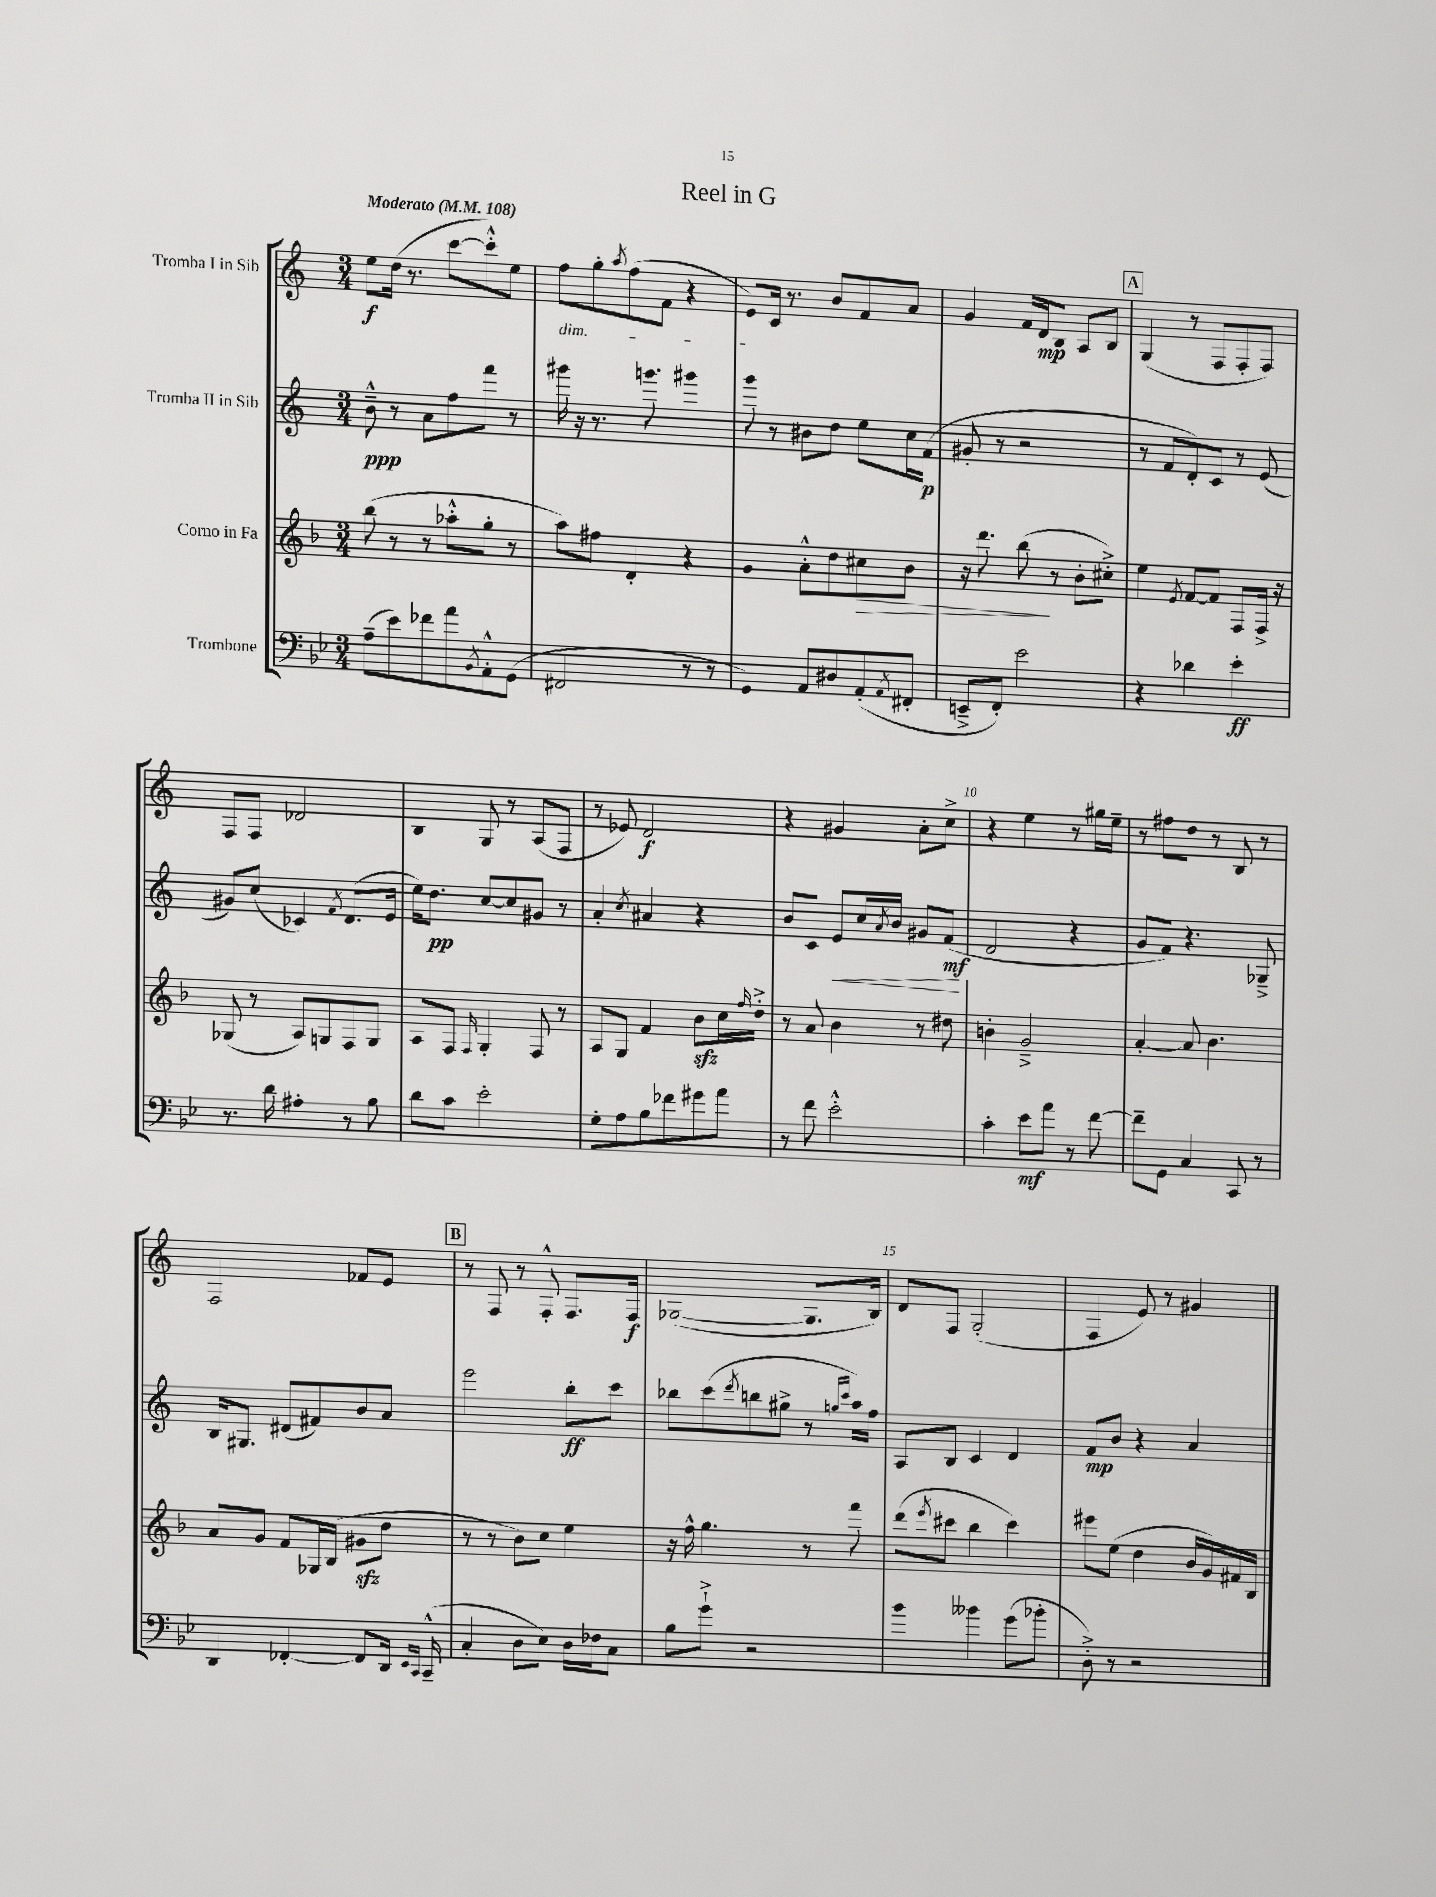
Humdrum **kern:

**kern	**kern	**kern	**kern
*staff4	*staff3	*staff2	*staff1
*clefF4	*clefG2	*clefG2	*clefG2
*k[b-e-]	*k[b-]	*k[]	*k[]
*M3/4	*M3/4	*M3/4	*M3/4
*MM108	*MM108	*MM108	*MM108
(8A~\L	(8bb-\	8b~^^\	8ee\L
8e-\)	8r	8r	(16dd\Jk
.	.	.	8.r
8f-\	8r	8a\L	.
8a\	8aa-'^^\L	8ff\	[8ccc\L
8qBB-/	.	.	.
8AA'^^\	8gg'\J	8fff\J	8ccc'^^\])
(8GG\J	8r	8r	8ee\J
=	=	=	=
2FF#/	8aa\L)	16ggg#\	8ff\L
.	.	16r	.
.	8ff#\J	8.r	8gg'\
.	.	.	8qaa/
.	4d'/	.	(8ff\
.	.	8.ggg\	.
.	.	.	8f\J
8r	4r	4ggg#\	4r
8r	.	.	.
=	=	=	=
4GG/)	4g/	8ggg\	8e/L)
.	.	8r	16c/Jk
.	.	.	8.r
8AA/L	8a'^^\L	8b#\L	.
8D#/	8dd\	8dd\J	8b/L
(8AA'/	8cc#\	8ee\L	8f/
8qAA/	.	.	.
8FF#'/J	8b-\J	16cc\L	8a/J
.	.	(16f\JJ	.
=	=	=	=
8EE~^/L	16r	8g#'/	4g/
.	8.ddd\	.	.
8FF'/J)	.	8r	.
2e-\	(8bb-\	2r	16f/LL
.	.	.	16d/J
.	8r	.	8B/J
.	8b-'\L	.	8A/L
.	8cc#'^\J)	.	8B/J
=	=	=	=
4r	4ee\	8r	(4G/
.	.	8f/L	.
.	8qe/	.	.
4d-\	[8f/L	8d'/)	8r
.	8f/]J	8c/J	8F/L
4e-'\	8F/L	8r	8F'/
.	16F^/Jk	(8e/	8F/J)
.	16r	.	.
=	=	=	=
8.r	(8G-/	8g#/L)	8F/L
.	8r	(8cc/J	8F/J
16d\	.	.	.
4A#'\	8A/L)	4c-/)	2d-/
.	8G/	.	.
.	.	8qf/	.
8r	8F/	(8.d/L	.
8B-\	8G/J	.	.
.	.	16e/Jk	.
=	=	=	=
8d\L	8A/L	16ee\LK)	4B/
.	.	8.dd\J	.
8c\J	8F/J	.	.
.	16qqF/	.	.
2e-'\	4G'/	[8cc/L	8G/
.	.	8cc/]	8r
.	8F/	8g#/J	(8A/L
.	8r	8r	8F/J
=	=	=	=
8G'\L	8A/L	4a'/	8r
8A\	8G/J	.	8e-/)
.	.	8qcc/	.
8B-\	4f/	4a#/	2d/
8f-\	.	.	.
8g#\	8b-\L	4r	.
8a\J	16cc\L	.	.
.	16qqff/	.	.
.	16dd'^\JJ	.	.
=	=	=	=
8r	8r	8b/L	4r
8f\	8a/	8c/J	.
2e-'^^\	4b-\	8e/L	4g#/
.	.	16cc/L	.
.	.	8qa/	.
.	.	16b/JJ	.
.	8r	8g#/L	8a'\L
.	8dd#\	(8f/J	8cc^\J
=	=	=	=
4c'\	4b'\	2d/	4r
8e-\L	2g~^/	.	4ee\
8a\J	.	.	.
8r	.	4r	8r
[8f\	.	.	16gg#\LL
.	.	.	16ee~\JJ
=	=	=	=
8f~\]L	[4a'/	8g/L	8r
8GG\J	.	8f/J)	8ff#\L
4C/	8a/]	4.r	8dd\J
.	4.b-\	.	8r
8CC/	.	.	8B/
8r	.	8G-~^/	8r
=	=	=	=
4DD/	8a/L	16B/LK	2F/
.	.	8.G#/J	.
.	8g/J	.	.
[4FF-'/	8f/L	(8d#/L	.
.	16G-/L	8f#/)	.
.	(16B-/JJ	.	.
8FF-/]L	8g#\L	8b/	8f-/L
16DD/Jk	8dd\J	8a/J	8e/J
16qqEE-/LL	.	.	.
16qqCC/JJ	.	.	.
(16CC~^^/	.	.	.
=	=	=	=
4C'/	8r	2eee\	8r
.	8r	.	8F/
8D\L	8b-\L)	.	8r
8E-\J)	8cc\J	.	8F'^^/
16D\LL	4ee\	8bb'\L	8.F/L
16F-\J	.	.	.
8C\J	.	8ccc\J	.
.	.	.	16F/Jk
=	=	=	=
8B-\L	16r	8bb-\L	([2G-/
.	16ff^^\	.	.
8g`^\J	4.gg\	(8ccc\	.
.	.	8qddd/	.
2r	.	8bb\	.
.	.	8gg#^\J	.
.	8r	8r	8.G-/]L
.	.	16qqgg/LL	.
.	.	16qqccc/JJ	.
.	8fff\	16aa\LL)	.
.	.	16ff\JJ	16B/Jk)
=	=	=	=
4b-\	(8ddd\L	8A/L	8d/L
.	8qeee/	.	.
.	8ccc#\J	8B/J	8F/J
4b--\	4bb-\	4c/	(2G'/
(8g\L	4ccc#\)	4d/	.
8b-'\J	.	.	.
=	=	=	=
8D'^\)	8eee#\L	8f/L	4F/
8r	(8ee\J	8b/J	.
2r	4dd\	4r	8e/)
.	.	.	8r
.	16b-/LL	4a/	4g#/
.	16g/)	.	.
.	16f#/	.	.
.	16B-/JJ	.	.
==	==	==	==
*-	*-	*-	*-
